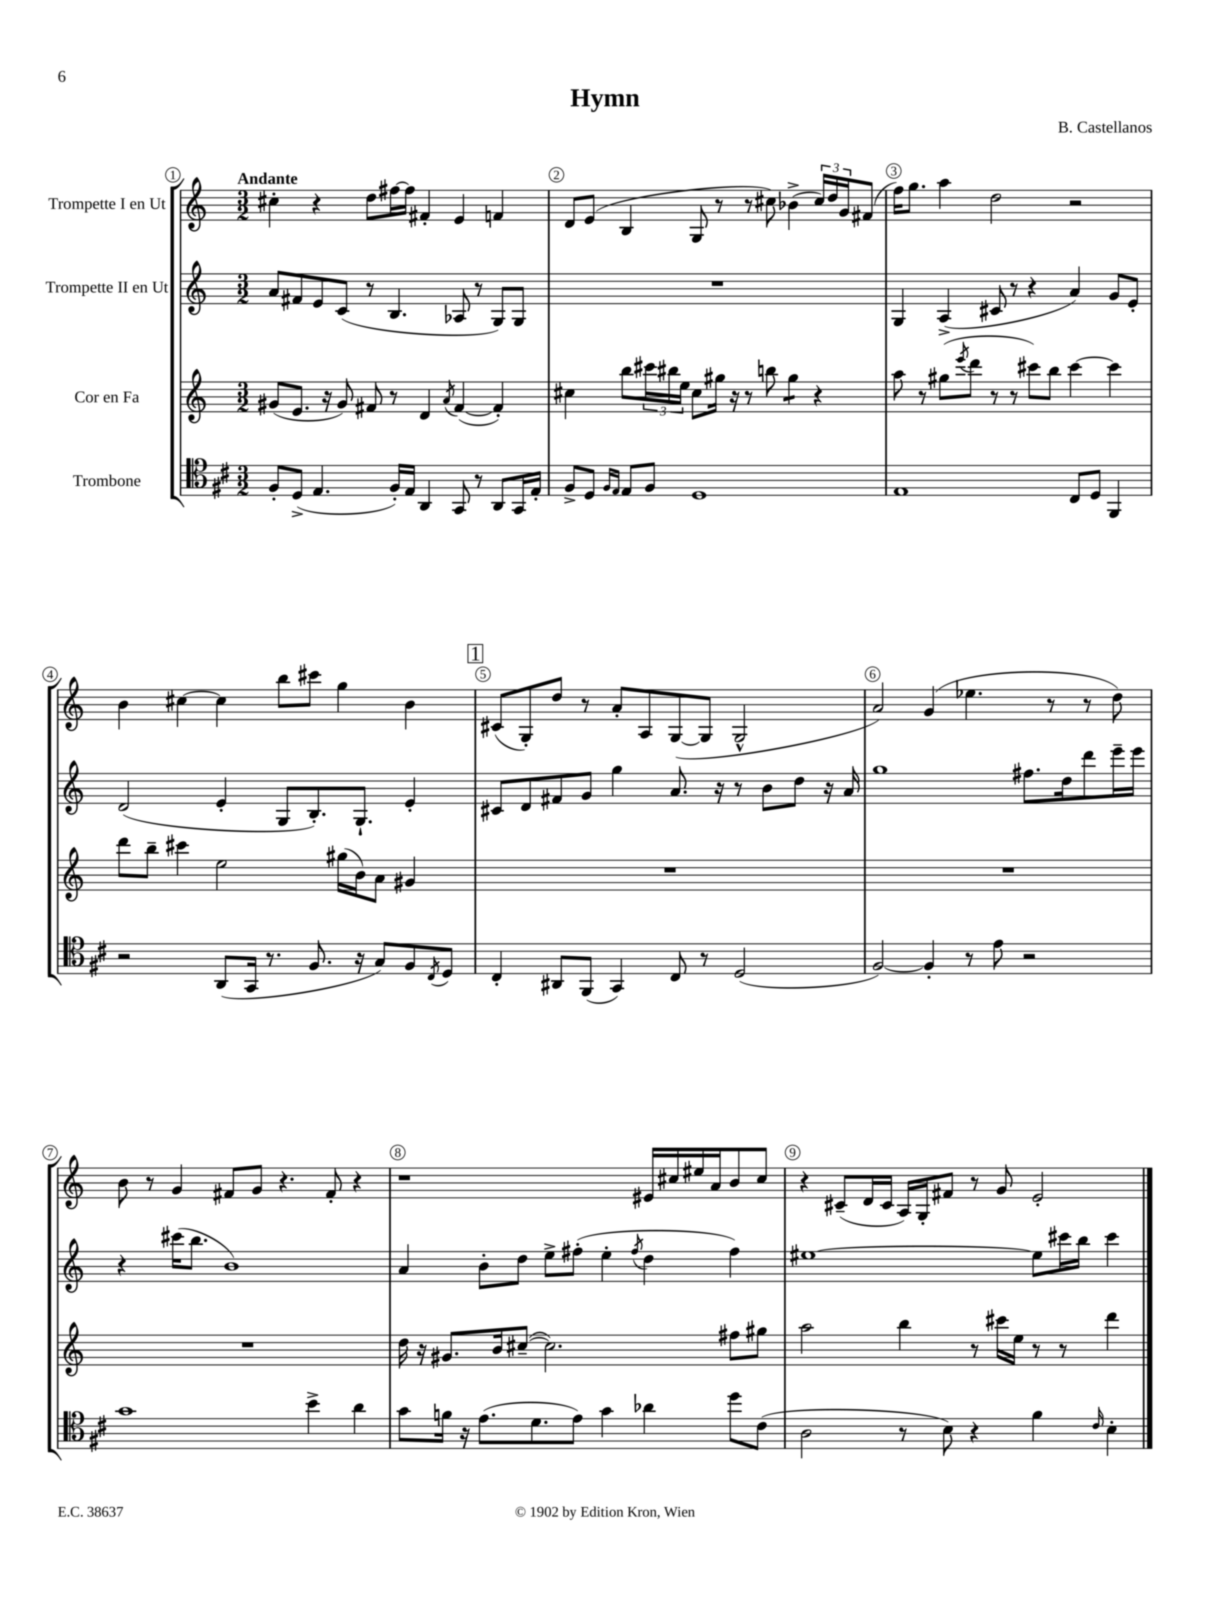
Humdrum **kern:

**kern	**kern	**kern	**kern
*staff4	*staff3	*staff2	*staff1
*clefC4	*clefG2	*clefG2	*clefG2
*k[f#c#]	*k[]	*k[]	*k[]
*M3/2	*M3/2	*M3/2	*M3/2
8F#'/L	(8g#/L	8a/L	4cc#'\
(8D^/J	8.e/J	8f#/	.
4.E/	.	8e/	4r
.	16r	.	.
.	8g#/)	(8c/J	.
.	8f#/	8r	8dd\L
16F#'/LL)	8r	4.B/	[16ff#\L
16E/JJ	.	.	16ff#\]JJ
4AA/	4d/	.	4f#'/
.	8qa/	.	.
8GG/	([4f#/	8A-/	4e/
8r	.	8r	.
8AA/L	4f#'/])	8G/L)	4f/
16GG/L	.	8G/J	.
16E'/JJ	.	.	.
=	=	=	=
8F#^/L	4cc#\	1.r	8d/L
8D/J	.	.	(8e/J
16qqF#/LL	.	.	.
16qqE/JJ	.	.	.
8E/L	8bb\L	.	4B/
8F#/J	24ccc#\L	.	.
.	24bb#\	.	.
.	24ee\JJ	.	.
1D	8cc#\L	.	8G/
.	16gg#\Jk	.	8r
.	16r	.	.
.	8r	.	8r
.	8bb\	.	8cc#\)
.	4gg#\	.	(4b-^\
.	4r	.	24cc#/LL)
.	.	.	24dd/
.	.	.	24g/J
.	.	.	(8f#/J
=	=	=	=
1E	8aa\	4G/	16ff\LK)
.	.	.	8.gg\J
.	8r	.	.
.	(8gg#\L	(4A^/	4aa\
.	8qeee/	.	.
.	8ddd\J	.	.
.	8r	8c#/	2dd\
.	8r	8r	.
.	8ccc#\L)	4r	.
.	8bb\J	.	.
8C#/L	[4ccc#\	4a/)	2r
8D/J	.	.	.
4FF#/	4ccc#\]	8g/L	.
.	.	8e'/J	.
=	=	=	=
2r	8ddd\L	(2d/	4b\
.	8bb~\J	.	.
.	4ccc#\	.	[4cc#\
(8AA/L	2ee\	4e'/	4cc#\]
16GG/Jk	.	.	.
8.r	.	.	.
.	.	8G/L	8bb\L
8.F#/	.	8.B'/)	8ccc#\J
.	(16gg#\LL	.	4gg\
16r	16b\J)	8.G`/J	.
8G/L)	8a\J	.	.
8F#/	4g#/	4e'/	4b\
8qC#/	.	.	.
8D/J	.	.	.
=	=	=	=
4C#'/	1.r	8c#/L	(8c#/L
.	.	8d/	8G'/)
8AA#/L	.	8f#/	8dd/J
(8FF#/J	.	8g/J	8r
4GG/)	.	4gg\	8a'/L
.	.	.	8A/
8C#/	.	8.a/	([8G/
8r	.	.	8G/]J
.	.	16r	.
(2D/	.	8r	2G^^/
.	.	8b\L	.
.	.	8dd\J	.
.	.	16r	.
.	.	16a/	.
=	=	=	=
[2F#/)	1.r	1gg	2a/)
4F#'/]	.	.	(4g/
8r	.	.	4.ee-\
8e\	.	.	.
2r	.	8.ff#\L	.
.	.	.	8r
.	.	16dd\k	.
.	.	8ddd\	8r
.	.	16eee~\L	8dd\)
.	.	16eee\JJ	.
=	=	=	=
1g	1.r	4r	8b\
.	.	.	8r
.	.	(16ccc#\LK	4g/
.	.	8.bb\J	.
.	.	1b)	8f#/L
.	.	.	8g/J
.	.	.	4.r
4b^\	.	.	.
.	.	.	8f#'/
4a\	.	.	4r
=	=	=	=
8g\L	16dd\	4a/	1r
.	16r	.	.
16f\Jk	8.g#/L	.	.
16r	.	.	.
(8.e\L	.	8b'\L	.
.	16b/k	.	.
.	([8cc#~/J	8dd\J	.
8.d\	.	.	.
.	2.cc#\])	8ee^\L	.
8e\J)	.	(8ff#'\J	.
4g\	.	4ee'\	.
.	.	8qff#/	.
4a-\	.	4dd\	16e#/LL
.	.	.	16cc#/
.	.	.	16ee#/
.	.	.	16a/J
8dd\L	8ff#\L	4ff#\)	8b/
(8c#\J	8gg#\J	.	8cc#/J
=	=	=	=
2A\	2aa\	[1ee#	4r
.	.	.	(8c#~/L
.	.	.	16d/L
.	.	.	16c#/JJ
8r	4bb\	.	16A/LL)
.	.	.	16G'/J
8B\)	.	.	8f#/J
4r	8r	.	8r
.	16ccc#\LL	.	8g/
.	16ee\JJ	.	.
4f#\	8r	8ee#\]L	2e'/
.	8r	16ccc#\L	.
.	.	16bb\JJ	.
16qqc#/	.	.	.
4B'\	4ddd\	4ccc#\	.
==	==	==	==
*-	*-	*-	*-
